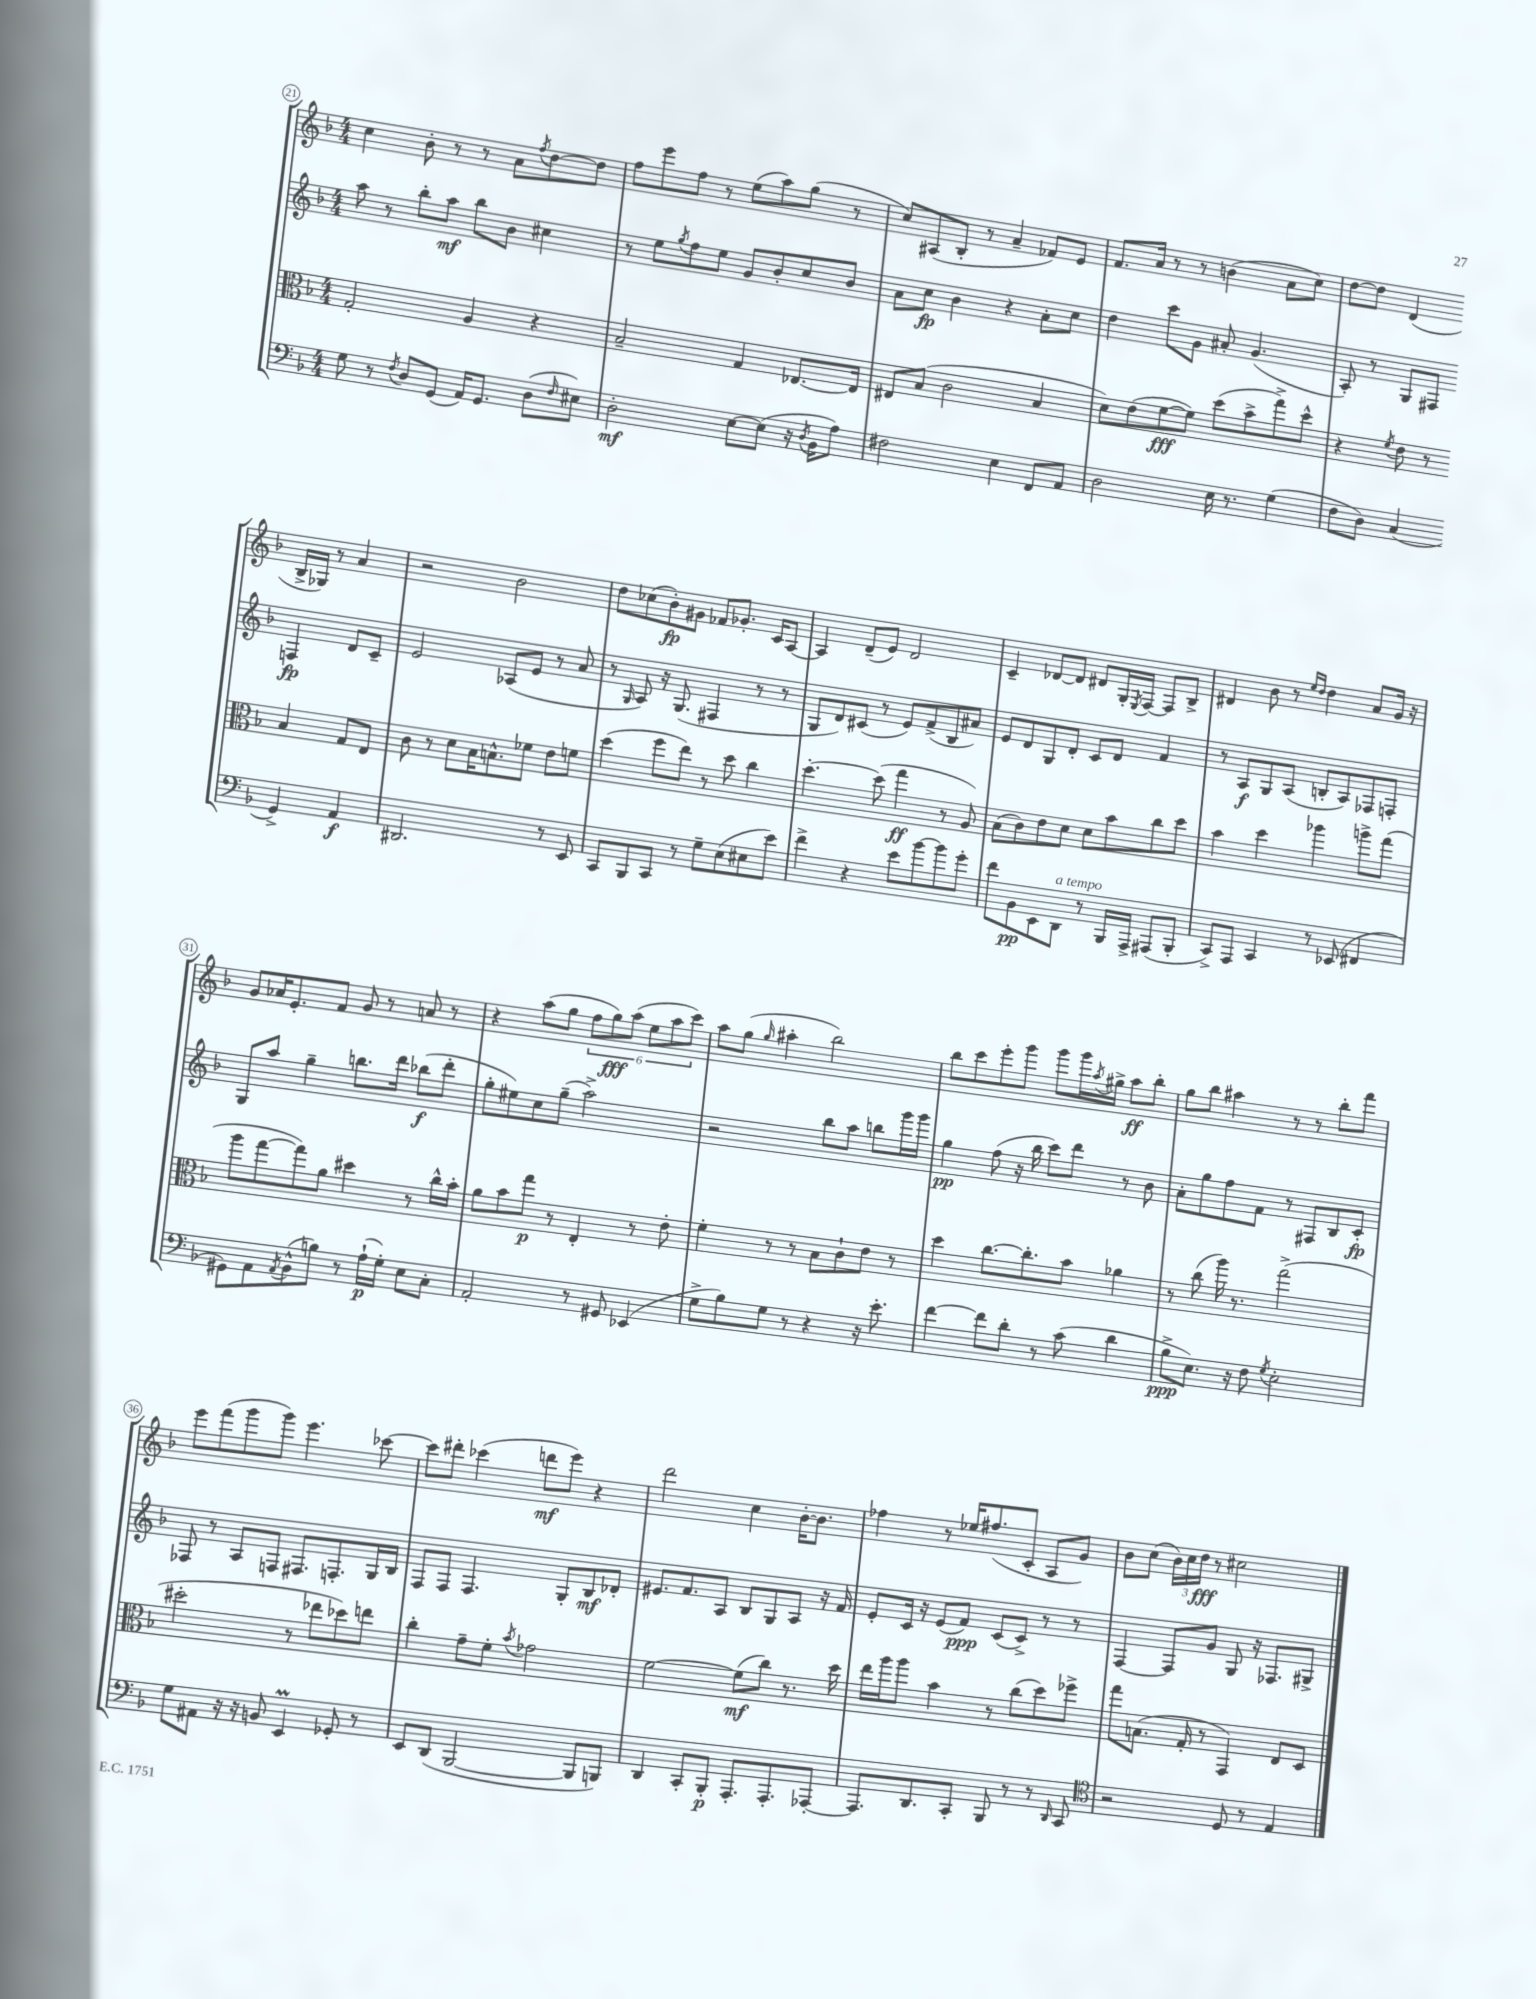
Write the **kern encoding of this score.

**kern	**kern	**kern	**kern
*staff4	*staff3	*staff2	*staff1
*clefF4	*clefC3	*clefG2	*clefG2
*k[b-]	*k[b-]	*k[b-]	*k[b-]
*M4/4	*M4/4	*M4/4	*M4/4
8G	2G'	8aa	4cc
8r	.	8r	.
8qF	.	.	.
8D	.	8bb-'	8b-'
(8GG	.	8aa	8r
16AA)	4A	8bb-	8r
8.GG	.	.	.
.	.	8b-	8a
.	.	.	8qff
(8D	4r	4cc#	[8dd
16qqF	.	.	.
8E#)	.	.	8dd]
=	=	=	=
2D'	2B-~	8r	8ff
.	.	8ee	8eee
.	.	8qgg	.
.	.	8ff	8ff
.	.	8ee	8r
[8E	4G	8g	(8ee
(8E]	.	8b-'	8aa)
16r	[8.E-	8cc	(8gg
8qD	.	.	.
16BB-	.	.	.
8A)	.	8b-	8r
.	16E-]	.	.
=	=	=	=
2F#	8E#	8a	8cc)
.	(8B-	8cc	(8A#
.	2c	4b-	8B-'
.	.	.	8r
4E	.	4r	4a~
8FF	4B-	8a'	8f-)
8AA	.	8cc	8e
=	=	=	=
2D	8d)	4dd	8.f
.	(8e	.	.
.	.	.	16a
.	[8f	8ccc	8r
.	8f])	8g	8r
16E	(8dd	8a#'	(4b
8.r	.	.	.
.	8b-^	(4.g	.
(4G	8gg^)	.	8a
.	8dd^^	.	8cc)
=	=	=	=
8F	4r	8A')	[8dd
8D)	.	8r	8dd]
.	8qf	.	.
(4C	8e	8G	(4d
.	8r	8F#	.
4GG^)	4B-	4F	16B-^
.	.	.	16G-)
.	.	.	8r
4AA	8G	8d	4a
.	8E	8c~	.
=	=	=	=
2.DD#	8c	2e	2r
.	8r	.	.
.	8d	.	.
.	16B-	.	.
.	8.B^^	.	.
.	.	(8A-	2b-
.	8f-	8e	.
8r	8e	8r	.
8EE	8f	8a	.
=	=	=	=
8CC	(4dd	8r	8dd
.	.	16qqG	.
8BBB-	.	8A)	(8cc-
8CC	8ff	16r	8b-')
.	.	(8.G	.
8r	8ee)	.	8g#
8G~	8r	4F#	8f-
(8E	8dd	.	8.g-'
8E#	4cc	8r	.
.	.	.	16c
8e)	.	8r	[8A
=	=	=	=
4f^	[4.dd'	8G	4A]
.	.	8d)	.
4r	.	(8c#	(8d~
.	(8dd]	8r	8e)
8e	4gg	8e)	2d
[8b-	.	(8f^	.
8b-]	8r	8B-	.
8g'	8A)	8a#)	.
=	=	=	=
8f	(8B-	8e	4c~
8BB-	8c)	8d	.
8EE	8e	8G	[8d-
8DD	8d	8d'	8d-]
8r	8d	8c	8d#
16BBB-	8b-	8d	16G'
.	.	.	8qE
16AAA^	.	.	[16F
(8AAA#	8cc	4f	8F]
8BBB-'	8dd	.	8B-^
=	=	=	=
8CC^)	4b-	8r	4d#
8AAA	.	8A	.
4CC	4dd	8G	8b-
.	.	(8A	8r
.	.	.	16qqee
.	.	.	16qqdd
8r	4aa-	8B'	4dd
(8EE-	.	8A)	.
4FF#	8aa^	8F-	8a
.	(8gg	8F'	16g
.	.	.	16r
=	=	=	=
8GG#)	8aa	8G	8g
8AA	[8gg	8aa	16a-
.	.	.	8.e'
8qAA	.	.	.
(8BB-^^	8gg])	4gg~	.
8B)	8a	.	8f
8r	4dd#	8.bb	8g
(16A`	.	.	8r
16G')	.	16ddd	.
8E	8r	(8bb-	8a
8C'	16cc^^	8ddd'	8r
.	16b-'	.	.
=	=	=	=
2AA'	8a	8gg'	4r
.	8b-	8ee#)	.
.	8gg	8cc	(8aa
.	8r	(8gg~	8gg
8r	4E'	2aa^)	12ff
.	.	.	12gg)
8GG#	.	.	.
.	.	.	(12aa
(4EE-	8r	.	12ee
.	.	.	12aa
.	8e'	.	.
.	.	.	12ccc)
=	=	=	=
8G^	4f'	2r	8aa
8B-)	.	.	(8gg
.	.	.	16qqgg
8G	8r	.	4aa#'
8r	8r	.	.
4r	8B-	8bb-	2bb-)
.	8c`	8aa	.
16r	8e	8bb	.
8.e'	.	.	.
.	8r	16ggg	.
.	.	16ggg	.
=	=	=	=
[4f	4dd	4gg	8bb-
.	.	.	8ccc
8f]	[8.cc	(8ff	8eee'
8d'	.	16r	8ggg
.	8.cc']	16bb-	.
8r	.	8ccc)	8ggg
(8c	8b-	8ddd	16ggg
.	.	.	8qaa
.	.	.	16gg#^
4d	4a-	8r	8aa
.	.	8b-	8bb-'
=	=	=	=
8B-^	8r	8a'	8gg
8.E)	(8cc	8gg	8bb-
.	16aa)	8ff	4aa#
16r	8.r	.	.
8F	.	8f	.
8qG	.	.	.
2E'	(2gg^	8r	8r
.	.	8F#	8r
.	.	8B-	8bb-'
.	.	8c'	8fff
=	=	=	=
8G	2dd#'	8F-	8eee
8AA#	.	8r	(8fff
16r	.	8A	8ggg
16r	.	.	.
8BB	.	8F	8ggg)
4EE	8r	8.F#	4.eee
.	8ee-	.	.
.	.	8.F'	.
8GG-'	8dd-)	.	.
8r	8ee	16G	[8ccc-
.	.	16B-	.
=	=	=	=
8EE	4cc'	8F	8ccc-]
(8DD	.	8F	8ddd#'
[2BBB-	8g~	4.F	(4ccc-
.	8f'	.	.
.	8qb-	.	.
.	2g-	.	8ddd
.	.	8G'	8eee)
8BBB-]	.	8B-	4r
8BBB)	.	8d-'	.
=	=	=	=
4DD	[2f	8.e#	2ddd
.	.	8.f	.
8CC'	.	.	.
8BBB-'	.	8A	.
8.AAA'	(8f]	8B-	4cc
.	8cc)	8G	.
8.AAA'	.	.	.
.	8.r	8A	[16b-'
.	.	.	8.b-]
[8AAA-'	.	16r	.
.	16dd	16f	.
=	=	=	=
8.AAA-]	16ee	8e'	4ff-
.	16aa	.	.
.	8aa	16c	.
8.DD	.	16r	.
.	4b-	(8e	8r
8CC'	.	8f)	16ee-
.	.	.	(8.ff#
8BBB-	8r	(8c	.
8r	(8cc	8c^)	8c'
8r	8dd)	8r	8A
16qqDD	.	.	.
8CC	8ff-^	8r	8g)
=	=	=	=
*clefC4	*	*	*
2r	8gg	[4F	8b-
.	(8.B	.	(8cc
.	.	8F]	24b-)
.	.	.	24cc
.	16G'	.	.
.	.	.	24dd
.	8r	8g	8r
8D	4GG)	8G	2cc#
8r	.	16r	.
.	.	8.F-	.
4E	8E	.	.
.	8D	8G#^	.
==	==	==	==
*-	*-	*-	*-
